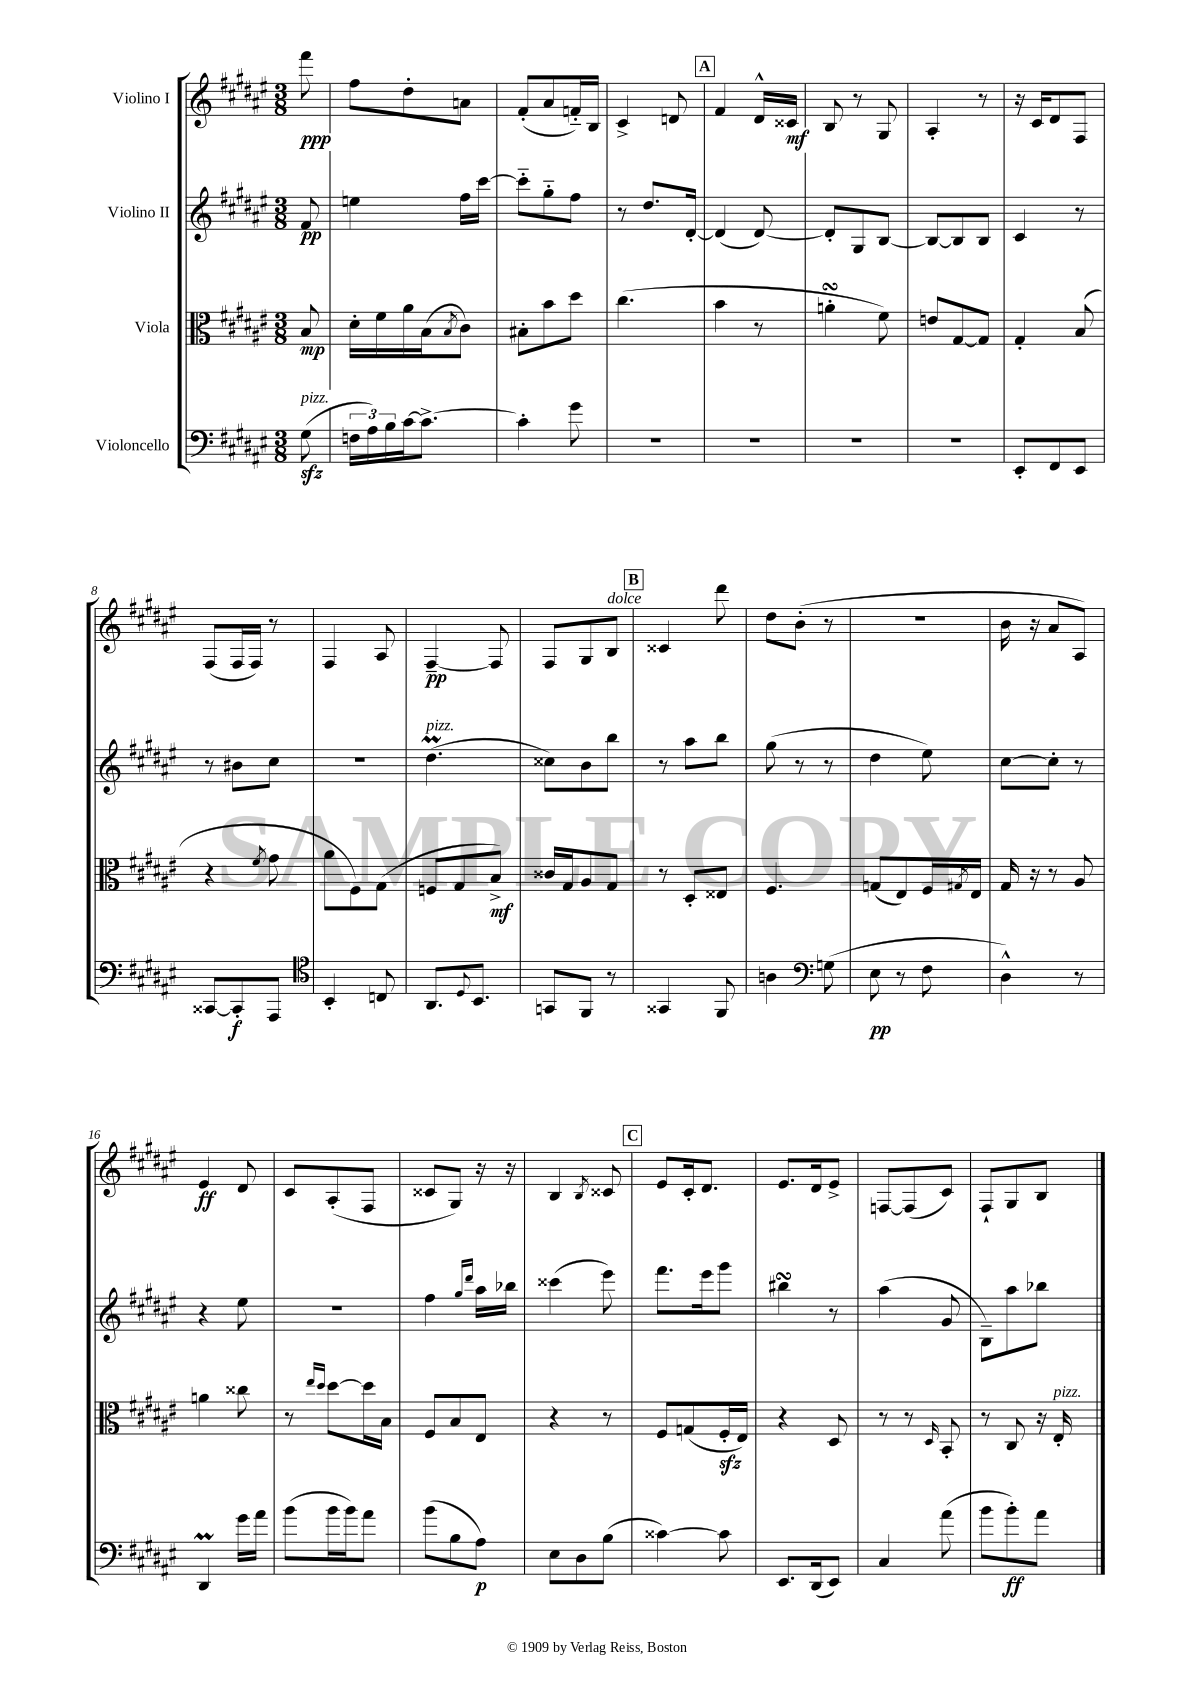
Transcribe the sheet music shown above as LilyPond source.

<<
\new StaffGroup <<
\new Staff = "s0" \with { instrumentName = "Violino I" } {
    \clef treble \key fis \major \numericTimeSignature \time 3/8 \partial 8
    fis'''8\ppp |
    fis''8 dis''8-. a'8 |
    fis'8-.( ais'8 f'16-_) b16 |
    cis'4-> d'8 |
    \mark \markup { \box "A" } fis'4 dis'16-^ cisis'16\mf |
    b8 r8 gis8 |
    ais4-. r8 |
    r16 cis'16 dis'8 fis8 |
    fis8( fis16 fis16) r8 |
    fis4 ais8 |
    fis4~--\pp fis8 |
    fis8 gis8 b8^\markup { \italic "dolce" } |
    \mark \markup { \box "B" } cisis'4 dis'''8 |
    dis''8 b'8-.( r8 |
    r4. |
    b'16 r16 ais'8 ais8) |
    eis'4\ff dis'8 |
    cis'8 ais8-.( fis8 |
    cisis'8 gis8) r16 r16 |
    b4 \acciaccatura { b8 } cisis'8 |
    \mark \markup { \box "C" } eis'8 cis'16-. dis'8. |
    eis'8. dis'16 eis'8-> |
    f8~ f8( cis'8) |
    fis8-! gis8 b8 \bar "|." |
}
\new Staff = "s1" \with { instrumentName = "Violino II" } {
    \clef treble \key fis \major \numericTimeSignature \time 3/8 \partial 8
    fis'8\pp |
    e''4 fis''16 cis'''16~ |
    cis'''8-_ gis''8-_ fis''8 |
    r8 dis''8. dis'16~-. |
    \mark \markup { \box "A" } dis'4( dis'8~) |
    dis'8-. gis8 b8~ |
    b8~ b8 b8 |
    cis'4 r8 |
    r8 bis'8 cis''8 |
    R4. |
    dis''4.\prall^\markup { \italic "pizz." }( |
    cisis''8) b'8 b''8 |
    \mark \markup { \box "B" } r8 ais''8 b''8 |
    gis''8( r8 r8 |
    dis''4 eis''8) |
    cis''8~ cis''8-. r8 |
    r4 eis''8 |
    R4. |
    fis''4 \grace { gis''16 dis'''16 } ais''16 bes''16 |
    cisis'''4( eis'''8) |
    \mark \markup { \box "C" } fis'''8. eis'''16 gis'''8 |
    bis''4\turn r8 |
    ais''4( gis'8 |
    b8--) ais''8 bes''8 \bar "|." |
}
\new Staff = "s2" \with { instrumentName = "Viola" } {
    \clef alto \key fis \major \numericTimeSignature \time 3/8 \partial 8
    b8\mp |
    dis'16-. fis'16 ais'16 b16( \acciaccatura { b8 } cis'8) |
    bis8-. b'8 dis''8 |
    cis''4.( |
    \mark \markup { \box "A" } b'4 r8 |
    a'4-.\turn fis'8) |
    e'8 gis8~ gis8 |
    gis4-. b8( |
    r4 \acciaccatura { fis'8 } gis'8 |
    ais'8 fis8) gis8( |
    f8 gis8 b8->\mf) |
    cisis'16 gis16 ais8 gis8 |
    \mark \markup { \box "B" } r8 dis8-. eisis8 |
    fis4. |
    g8( eis8) fis16 \acciaccatura { gis8 } eis16 |
    gis16 r16 r8 ais8 |
    a'4 cisis''8 |
    r8 \grace { eis''16 dis''16 } dis''8~ dis''16 b16 |
    fis8 b8 eis8 |
    r4 r8 |
    \mark \markup { \box "C" } fis8 g8( fis16-.\sfz eis16) |
    r4 dis8 |
    r8 r8 \grace { dis16 } b,8-. |
    r8 cis8 r16 eis16-.^\markup { \italic "pizz." } \bar "|." |
}
\new Staff = "s3" \with { instrumentName = "Violoncello" } {
    \clef bass \key fis \major \numericTimeSignature \time 3/8 \partial 8
    gis8\sfz^\markup { \italic "pizz." }( |
    \tuplet 3/2 { f16 ais16) b16 } cis'16~ cis'8.~-> |
    cis'4-. gis'8 |
    R4. |
    \mark \markup { \box "A" } R4. |
    R4. |
    R4. |
    eis,8-. fis,8 eis,8 |
    cisis,8~ cisis,8-.\f ais,,8 |
    \clef tenor b,4-. c8 |
    ais,8. \appoggiatura { dis8 } b,8. |
    g,8 fis,8 r8 |
    \mark \markup { \box "B" } gisis,4 fis,8 |
    a4 \clef bass g8( |
    eis8\pp r8 fis8 |
    dis4-^) r8 |
    dis,4\prall gis'16 ais'16 |
    b'8( b'16 b'16) ais'8 |
    b'8( b8 ais8\p) |
    eis8 dis8 b8( |
    \mark \markup { \box "C" } cisis'4~) cisis'8 |
    eis,8. dis,16( eis,8) |
    cis4 ais'8( |
    b'8 b'8-.\ff) ais'8 \bar "|." |
}
>>
>>
